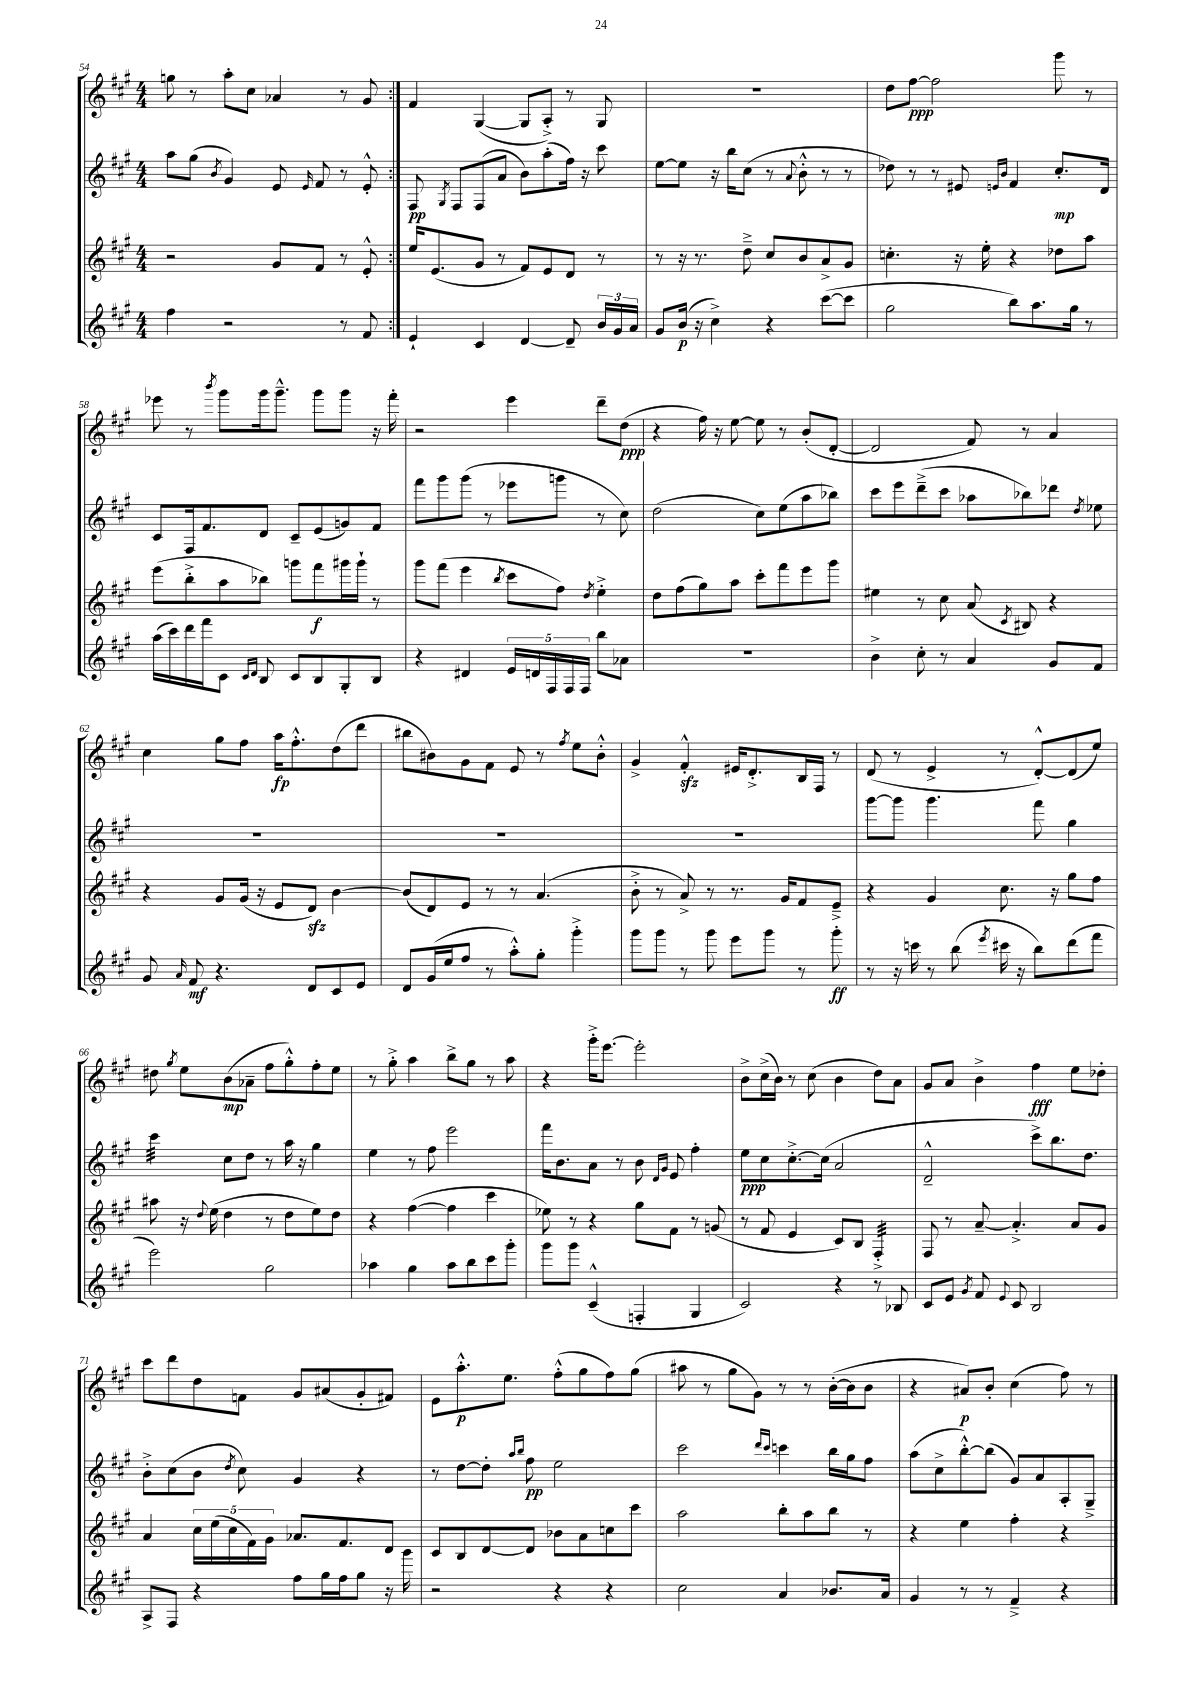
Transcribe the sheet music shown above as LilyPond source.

<<
\new StaffGroup <<
\new Staff = "s0" {
    \clef treble \key a \major \numericTimeSignature \time 4/4
    \autoBeamOff \repeat volta 2 { g''8 r8 a''8[-. cis''8] aes'4 r8 gis'8 | }
    fis'4 gis4~( gis8[ a8]-.->) r8 gis8 |
    R1 |
    d''8[ fis''8]~\ppp fis''2 gis'''8 r8 |
    ees'''8 r8 \acciaccatura { b'''8 } gis'''8[ gis'''16 gis'''8.]---^ gis'''8[ gis'''8] r16 fis'''16-. |
    r2 e'''4 d'''8[-- d''8]\ppp( |
    r4 fis''16) r16 e''8~ e''8 r8 b'8[-.( d'8]~-. |
    d'2 fis'8) r8 a'4 |
    cis''4 gis''8[ fis''8] a''16[\fp fis''8.-.-^ d''8( d'''8] |
    bis''8[ bis'8) gis'8 fis'8] e'8 r8 \acciaccatura { fis''8 } e''8[ bis'8]-.-^ |
    gis'4-> fis'4-.-^\sfz eis'16[ d'8.-.-> b16 fis16] r8 |
    d'8( r8 e'4-> r8 d'8[~-.-^) d'8( e''8]) |
    dis''8 \acciaccatura { gis''8 } e''8[ b'8\mp( aes'8]-- fis''8[ gis''8-.-^) fis''8-. e''8] |
    r8 gis''8-.-> a''4 b''8[-> gis''8] r8 a''8 |
    r4 gis'''16[-.-> e'''8.]~ e'''2-. |
    b'8[-> cis''16->( b'16]) r8 cis''8( b'4 d''8[) a'8] |
    gis'8[ a'8] b'4-> fis''4\fff e''8[ des''8]-. |
    cis'''8[ d'''8 d''8 f'8] gis'8[ ais'8( gis'8-. fis'8]) |
    e'8[ a''8.-.-^\p e''8.] fis''8[-.-^( gis''8 fis''8) gis''8]( |
    ais''8 r8 gis''8[ gis'8]) r8 r8 b'16[~-.( b'16 b'8] |
    r4 ais'8[\p) b'8]-. cis''4( fis''8) r8 \bar "|." |
}
\new Staff = "s1" {
    \clef treble \key a \major \numericTimeSignature \time 4/4
    \autoBeamOff \repeat volta 2 { a''8[ gis''8]( \acciaccatura { b'8 } gis'4) e'8 \grace { e'16 } fis'8 r8 e'8-.-^ | }
    fis8\pp \acciaccatura { gis8 } fis8[ fis8( a'8] b'8[) a''8-.( fis''16]) r16 cis'''8 |
    e''8[~ e''8] r16 b''16[ cis''8]( r8 \appoggiatura { a'8 } b'8-.-^ r8 r8 |
    des''8) r8 r8 eis'8 \grace { e'16[ b'16] } fis'4 cis''8.[-.\mp d'16] |
    cis'8[ fis16 fis'8. d'8] cis'8[-- e'8( g'8) fis'8] |
    fis'''8[ gis'''8 gis'''8]( r8 ees'''8[ g'''8] r8 cis''8) |
    d''2( cis''8[) e''8( a''8 bes''8]) |
    cis'''8[ e'''8 d'''8--->( cis'''8] aes''8[ bes''8) des'''8] \acciaccatura { d''8 } ees''8 |
    R1 |
    R1 |
    R1 |
    gis'''8[~ gis'''8] gis'''4. fis'''8 gis''4 |
    cis'''4:32 cis''8[ d''8] r8 a''16 r16 gis''4 |
    e''4 r8 fis''8 e'''2 |
    fis'''16[ b'8. a'8] r8 b'8 \grace { d'16[ gis'16] } e'8 fis''4-. |
    e''8[\ppp cis''8 cis''8.~-.-> cis''16]( a'2 |
    d'2---^ cis'''8[->) b''8. d''8.] |
    b'8[-.-> cis''8( b'8] \acciaccatura { d''8 } cis''8) gis'4 r4 |
    r8 d''8[~ d''8]-. \grace { a''16[ b''16] } fis''8\pp e''2 |
    cis'''2 \grace { d'''16[ cis'''16] } c'''4 b''16[ gis''16 fis''8] |
    a''8[( cis''8-> b''8~-.-^) b''8]( gis'8[) a'8 a8-. gis8]---> \bar "|." |
}
\new Staff = "s2" {
    \clef treble \key a \major \numericTimeSignature \time 4/4
    \autoBeamOff \repeat volta 2 { r2 gis'8[ fis'8] r8 e'8-.-^ | }
    e''16[ e'8.( gis'8] r8 fis'8[) e'8 d'8] r8 |
    r8 r16 r8. d''8---> cis''8[ b'8 a'8-> gis'8] |
    c''4.-. r16 e''16-. r4 des''8[ a''8] |
    e'''8[( b''8-.-> a''8 bes''8]) g'''8[ fis'''8\f gis'''16 gis'''16]-! r8 |
    gis'''8[ fis'''8]( e'''4 \acciaccatura { b''8 } cis'''8[ fis''8]) \acciaccatura { d''8 } e''4-.-> |
    d''8[ fis''8( gis''8) a''8] cis'''8[-. fis'''8 e'''8 gis'''8] |
    eis''4 r8 cis''8 a'8( \acciaccatura { cis'8 } bis8) r4 |
    r4 gis'8[ gis'16]( r16 e'8[ d'8]\sfz) b'4~ |
    b'8[( d'8) e'8] r8 r8 a'4.( |
    b'8-.-> r8 a'8->) r8 r8. gis'16[ fis'8 e'8]---> |
    r4 gis'4 cis''8. r16 gis''8[ fis''8] |
    ais''8 r16 \appoggiatura { d''8 } e''16( d''4 r8 d''8[ e''8) d''8] |
    r4 fis''4~( fis''4 cis'''4 |
    ees''8) r8 r4 gis''8[ fis'8] r8 g'8( |
    r8 fis'8 e'4 cis'8[) b8] fis4:32-.-> |
    fis8 r8 a'8~-- a'4.-.-> a'8[ gis'8] |
    a'4 \tuplet 5/4 { cis''16[ e''16( cis''16 fis'16) gis'16] } aes'8.[ fis'8. d'8] |
    cis'8[ b8 d'8~ d'8] bes'8[ a'8 c''8 cis'''8] |
    a''2 b''8[-. a''8 b''8] r8 |
    r4 e''4 fis''4-. r4 \bar "|." |
}
\new Staff = "s3" {
    \clef treble \key a \major \numericTimeSignature \time 4/4
    \autoBeamOff \repeat volta 2 { fis''4 r2 r8 fis'8 | }
    e'4-! cis'4 d'4~ d'8-- \tuplet 3/2 { b'16[ gis'16 a'16] } |
    gis'8[ b'16]\p( r16 cis''4->) r4 cis'''8[~( cis'''8] |
    gis''2 b''8[) a''8. gis''16] r8 |
    a''16[( cis'''16) d'''16 fis'''16 cis'8] \grace { cis'16[ d'16] } b8 cis'8[ b8 gis8-. b8] |
    r4 dis'4 \tuplet 5/4 { e'16[ d'16 fis16 fis16 fis16] } b''8[ aes'8] |
    R1 |
    b'4-> cis''8-. r8 a'4 gis'8[ fis'8] |
    gis'8 \grace { a'16 } fis'8\mf r4. d'8[ cis'8 e'8] |
    d'8[ gis'16( e''16 fis''8] r8 a''8[-.-^) gis''8]-. gis'''4-.-> |
    gis'''8[ gis'''8] r8 gis'''8 e'''8[ gis'''8] r8 gis'''8-.\ff |
    r8 r16 c'''16 r8 b''8( \acciaccatura { e'''8 } cis'''16 r16 b''8[) d'''8( fis'''8] |
    e'''2) gis''2 |
    aes''4 gis''4 aes''8[ b''8 cis'''8 gis'''8]-. |
    gis'''8[ gis'''8] cis'4---^( f4-. gis4 |
    cis'2) r4 r8 bes8 |
    cis'8[ e'8] \acciaccatura { gis'8 } fis'8 \appoggiatura { e'8 } cis'8 b2 |
    a8[-> fis8] r4 fis''8[ gis''16 fis''16 gis''8] r16 gis'''16 |
    r2 r4 r4 |
    cis''2 a'4 bes'8.[ a'16] |
    gis'4 r8 r8 fis'4---> r4 \bar "|." |
}
>>
>>
\layout { \context { \Score currentBarNumber = #54 } }
